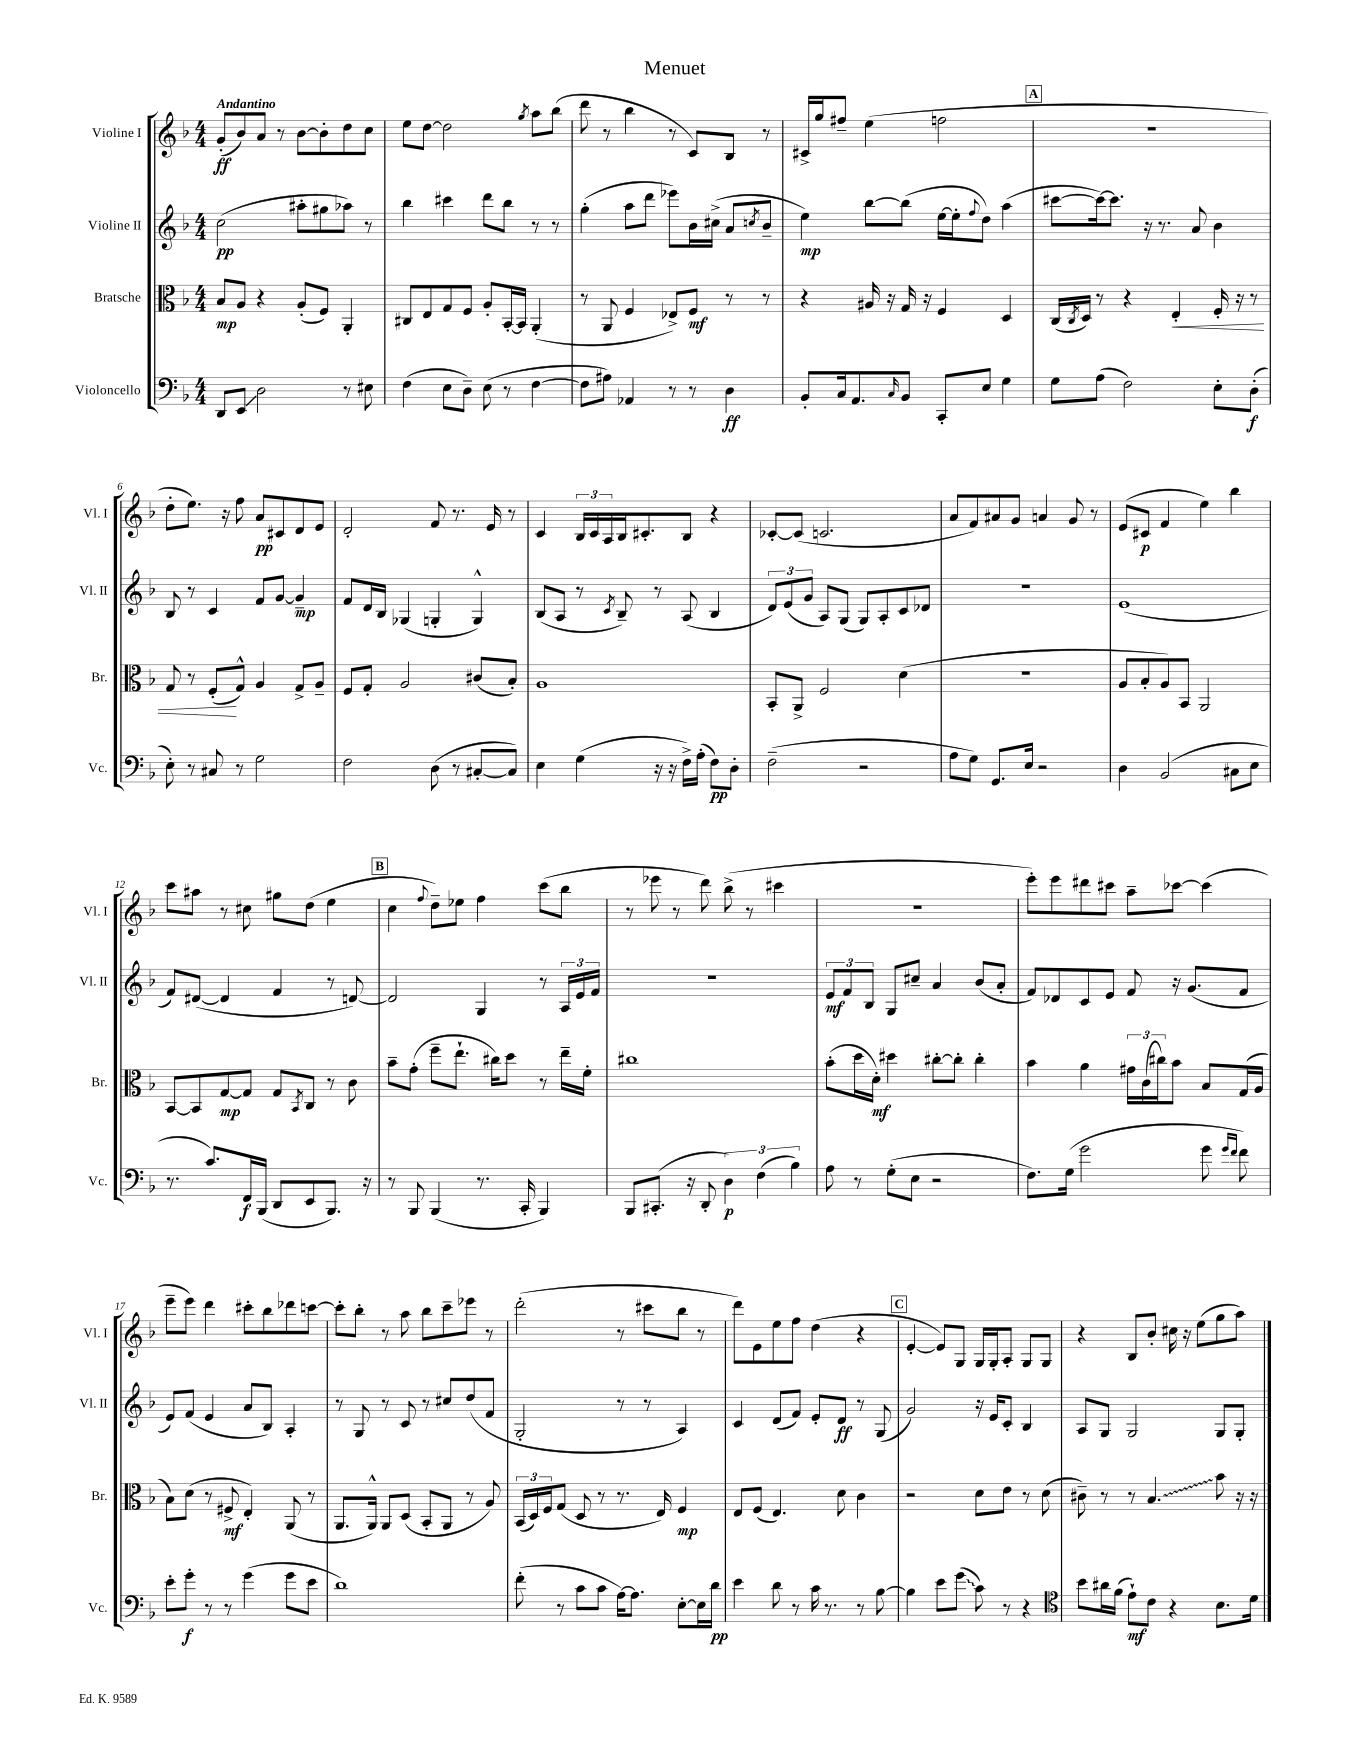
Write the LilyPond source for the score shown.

\header { title = "Menuet" }
<<
\new StaffGroup <<
\new Staff = "s0" \with { instrumentName = "Violine I" shortInstrumentName = "Vl. I" } {
    \clef treble \key f \major \numericTimeSignature \time 4/4 \tempo "Andantino"
    g'8-.\ff( bes'8) a'8 r8 bes'8~ bes'8-. d''8 c''8 |
    e''8 d''8~ d''2 \acciaccatura { g''8 } a''8 bes''8( |
    d'''8 r8 bes''4 r8 c'8) bes8 r8 |
    cis'16-> g''16 fis''8-- e''4( f''2 |
    \mark \markup { \box "A" } R1 |
    d''8-. e''8.) r16 f''8 a'8\pp cis'8 d'8 e'8 |
    d'2-. f'8 r8. e'16 r8 |
    c'4 \tuplet 3/2 { bes16 c'16 a16 } bes16 cis'8.-. bes8 r4 |
    ces'8~-. ces'8( c'2. |
    a'8 f'8) ais'8 g'8 a'4 g'8 r8 |
    e'8( cis'8\p f'4 e''4) bes''4 |
    c'''8 ais''8 r8 cis''8 gis''8 d''8( e''4 |
    \mark \markup { \box "B" } c''4 \appoggiatura { f''8 } d''8--) ees''8 f''4 c'''8( bes''8 |
    r8 ees'''8 r8 d'''8) bes''8->( r8 cis'''4 |
    R1 |
    e'''8-.) e'''8 dis'''8 cis'''8 a''8-- ces'''8~ ces'''4( |
    e'''8-- e'''8) d'''4 cis'''8-. bes''8 des'''8 c'''8~ |
    c'''8-. bes''8-. r8 a''8 bes''8 c'''8-- ees'''8 r8 |
    d'''2-.( r8 cis'''8 bes''8 r8 |
    d'''8) e'8 e''8 f''8 d''4( r4 |
    \mark \markup { \box "C" } e'4~-. e'8) g8 g16 g16-. a8-. g8 g8 |
    r4 bes8 bes'8-. cis''16 r16 e''8( g''8 a''8) \bar "|." |
}
\new Staff = "s1" \with { instrumentName = "Violine II" shortInstrumentName = "Vl. II" } {
    \clef treble \key f \major \numericTimeSignature \time 4/4
    c''2\pp( ais''8-. gis''8 aes''8) r8 |
    bes''4 cis'''4 d'''8 bes''8 r8 r8 |
    g''4-.( a''8 d'''8 ees'''8) bes'16 cis''16->( a'8 \acciaccatura { c''8 } bes'8-- |
    e''4\mp) bes''8~ bes''8( e''16~ e''16-. \appoggiatura { f''8 } d''8) a''4( |
    \mark \markup { \box "A" } cis'''8~ cis'''16~) cis'''8. r16 r8. a'8 bes'4 |
    bes8 r8 c'4 f'8 g'8~ g'4--\mp |
    f'8 d'16 bes16 ges4( g4-. g4-^) |
    bes8( a8 r8 \acciaccatura { c'8 } bes8--) r8 a8( bes4 |
    \tuplet 3/2 { d'8) e'8( g'8 } a8) g8( g8) a8-. c'8 des'8 |
    R1 |
    e'1( |
    f'8) dis'8~( dis'4 f'4 r8 d'8~) |
    \mark \markup { \box "B" } d'2 g4 r8 \tuplet 3/2 { a16 e'16 f'16 } |
    R1 |
    \tuplet 3/2 { e'8\mf f'8 bes8 } g8 cis''8-- a'4 bes'8( a'8-. |
    f'8) des'8 c'8 e'8 f'8 r16 g'8.( f'8 |
    e'8) f'8( e'4 a'8 bes8) a4-. |
    r8 g8 r8 c'8 r8 cis''8 d''8( f'8 |
    g2-. r8 r8 a4) |
    c'4 d'8( f'8) e'8-. d'8\ff r8 g8( |
    \mark \markup { \box "C" } g'2) r16 e'16 c'8-. bes4 |
    a8 g8 g2 g8 g8-. \bar "|." |
}
\new Staff = "s2" \with { instrumentName = "Bratsche" shortInstrumentName = "Br." } {
    \clef alto \key f \major \numericTimeSignature \time 4/4
    bes8\mp a8 r4 a8-.( f8) a,4-. |
    cis8 e8 g8 f8 a8-. bes,16~-. bes,16 a,4-.( |
    r8 a,8 f4 ees8->) f8\mf r8 r8 |
    r4 ais16 r16 g16 r16 f4 d4 |
    \mark \markup { \box "A" } c16( \acciaccatura { c8 } d16) r8 r4 e4-.\< f16-. r16 r8 |
    g8 r8 f8-.\!( g8-^) a4 g8-> a8-- |
    f8 g8-. a2 cis'8( bes8-.) |
    a1 |
    bes,8-. a,8-> f2 d'4( |
    R1 |
    a8 bes8-. a8) bes,8 a,2 |
    bes,8~ bes,8 g8~\mp g8 g8 \acciaccatura { bes,8 } c8 r8 c'8 |
    \mark \markup { \box "B" } bes'8-- g'8-.( f''8-- e''8.-! cis''16) d''8 r8 e''16-- f'16-. |
    cis''1 |
    bes'8-.( d''16 d'16-.\mf) dis''4 cis''8~-. cis''8-. cis''4-. |
    bes'4 a'4 \tuplet 3/2 { gis'16 c'16( cis''16) } bes'8 bes8 g16( a16 |
    bes8) d'8( r8 fis8->\mf e4-.) a,8( r8 |
    a,8. a,16-^) a,8 d8( bes,8-. a,8 r8 a8) |
    \tuplet 3/2 { bes,16( d16) f16 } g8( d8 r8 r8. e16) f4\mp |
    e8 f8( e4.) d'8 c'4 |
    \mark \markup { \box "C" } r2 d'8 e'8 r8 d'8( |
    cis'8--) r8 r8 \once \override Glissando.style = #'zigzag bes4.\glissando bes'8 r16 r16 \bar "|." |
}
\new Staff = "s3" \with { instrumentName = "Violoncello" shortInstrumentName = "Vc." } {
    \clef bass \key f \major \numericTimeSignature \time 4/4
    d,8 e,8\glissando d2 r8 eis8 |
    f4( e8 d8--) e8( r8 f4~ |
    f8 ais8) aes,4 r8 r8 d4\ff |
    bes,8-. c16 a,8. \grace { c16 } bes,8 c,8-. e8 g4 |
    \mark \markup { \box "A" } g8 a8( f2) e8-. d8-.\f( |
    e8-.) r8 cis8 r8 g2 |
    f2 d8( r8 cis8~-. cis8) |
    e4 g4( r16 r16 f16->) a16-.( f8\pp) d8-. |
    f2--( r2 |
    a8 g8) g,8. e16 r2 |
    d4 bes,2( cis8 e8 |
    r8. c'8.) f,16\f bes,,16( d,8 e,8 bes,,8.) r16 |
    \mark \markup { \box "B" } r8 bes,,8 bes,,4( r8. c,16-. bes,,4) |
    bes,,8 cis,8.-.( r16 d,8-. \tuplet 3/2 { d4\p) f4( bes4) } |
    a8 r8 g8-.( e8 r2 |
    f8.) g16( g'2 g'8 \grace { g'16 f'16 } f'8) |
    e'8-. g'8-.\f r8 r8 g'4( g'8 e'8 |
    d'1) |
    f'8-.( r8 c'8 c'8 a16~) a8. e8~-. e16 d'16\pp |
    e'4 d'8 r8 c'16 r8. r8 bes8~ |
    \mark \markup { \box "C" } bes4 e'8 \once \override Glissando.style = #'zigzag g'8\glissando( c'8) r8 r4 |
    \clef tenor bes'8 ais'16 f'16( e'8-!\mf) c'8 r4 bes8. d'16 \bar "|." |
}
>>
>>
